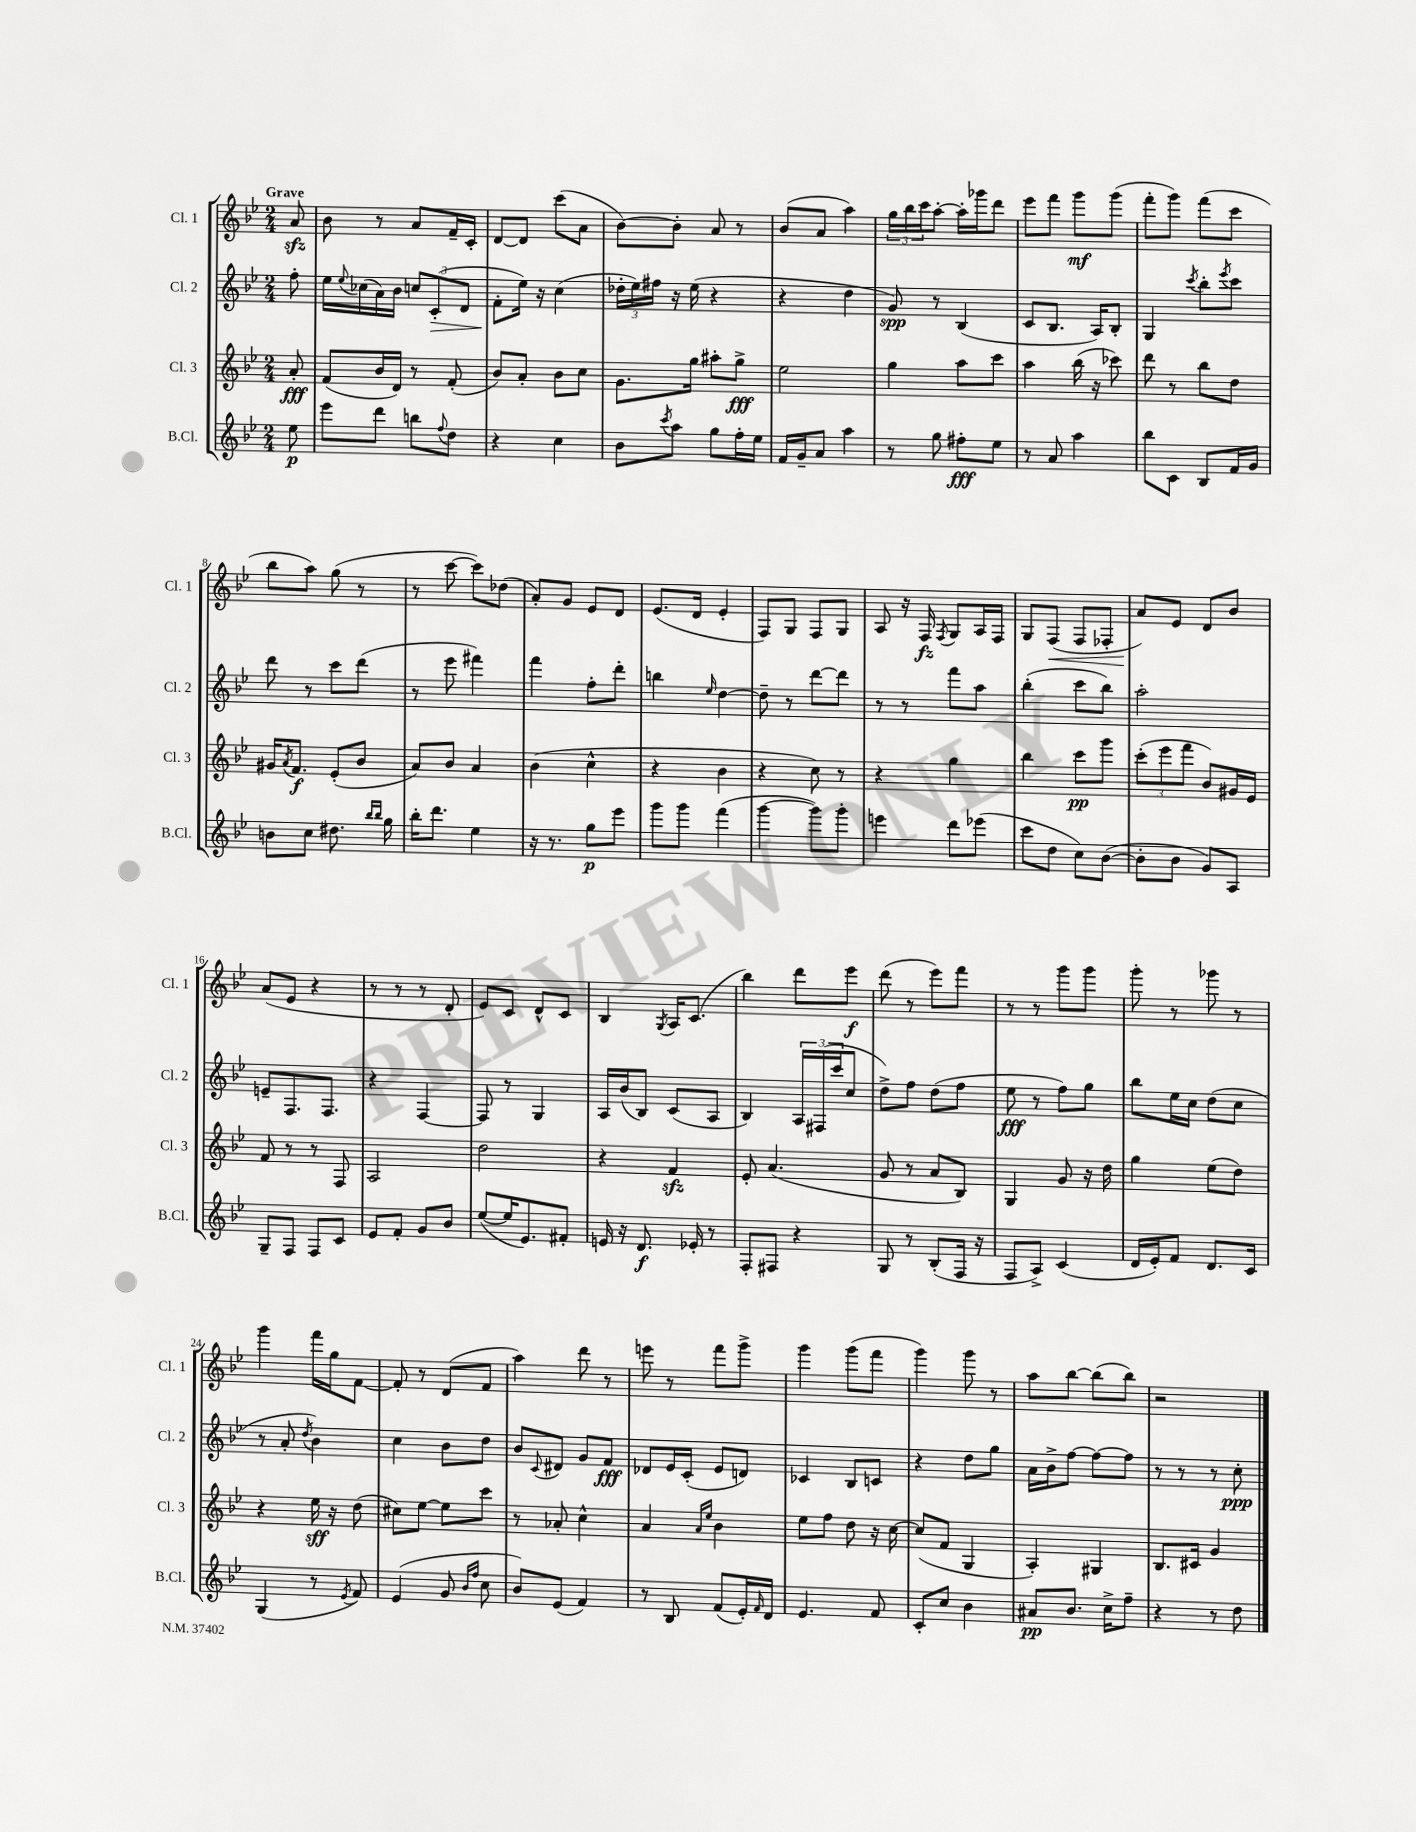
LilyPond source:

<<
\new StaffGroup <<
\new Staff = "s0" \with { instrumentName = "Cl. 1" shortInstrumentName = "Cl. 1" } {
    \clef treble \key bes \major \numericTimeSignature \time 2/4 \partial 8 \tempo "Grave"
    a'8\sfz |
    bes'8 r8 a'8 f'16-- c'16-. |
    d'8~ d'8 c'''8( a'8 |
    bes'8~) bes'8-. a'8 r8 |
    bes'8( a'8 a''4) |
    \tuplet 3/2 { g''16 bes''16 c'''16 } a''8~-. a''16-. ges'''16 d'''8 |
    ees'''8 f'''8 g'''8\mf g'''8( |
    f'''8-. g'''8) f'''8( c'''8 |
    bes''8 a''8) g''8( r8 |
    r8 c'''8~ c'''8) des''8( |
    a'8-.) g'8 ees'8 d'8 |
    ees'8.( d'16 ees'4-. |
    f8) g8 f8 g8 |
    a8 r16 f16\fz \acciaccatura { f8 } g8 a16 f16 |
    g8 f8\<( f8 fes8-. |
    a'8\!) ees'8 d'8 bes'8 |
    a'8( ees'8 r4 |
    r8 r8 r8 d'8-. |
    ees'8) c'8 d'8-^ c'8 |
    bes4 \acciaccatura { g8 } a16 c'8.( |
    bes''4) d'''8 ees'''8\f |
    d'''8( r8 ees'''8) f'''8 |
    r8 r8 g'''8 g'''8 |
    g'''8-. r8 ges'''8 r8 |
    g'''4 f'''16 g''16 f'8~ |
    f'8-. r8 d'8( f'8 |
    a''4) d'''8 r8 |
    e'''8 r8 f'''8 g'''8-> |
    g'''4 g'''8( f'''8 |
    g'''4) g'''8 r8 |
    a''8 bes''8~ bes''8( bes''8) |
    r2 \bar "|." |
}
\new Staff = "s1" \with { instrumentName = "Cl. 2" shortInstrumentName = "Cl. 2" } {
    \clef treble \key bes \major \numericTimeSignature \time 2/4 \partial 8
    f''8-. |
    ees''16 \appoggiatura { ees''8 } ces''16( a'16) bes'16 \tuplet 3/2 { c''8 c'8-.\>( d'8 } |
    f'8-.\! ees''16) r16 c''4( |
    \tuplet 3/2 { des''16-. ees''16) fis''16 } r16 ees''16( r4 |
    r4 d''4 |
    g'8\spp) r8 bes4( |
    c'8 bes8. a16) bes8-. |
    g4 \acciaccatura { c'''8 } bes''8-. \acciaccatura { ees'''8 } c'''8 |
    d'''8 r8 c'''8 d'''8( |
    r8 ees'''8 fis'''4) |
    f'''4 f''8-. d'''8-. |
    b''4 \grace { ees''16 } d''4~ |
    d''8-- r8 d'''8~ d'''8 |
    r8 r8 f'''8 a''8 |
    bes''4-.( c'''8 bes''8) |
    a''2-. |
    e'8-- f8. f8. |
    r4 f4~ |
    f8 r8 g4 |
    a16 bes'16( bes8) c'8( a8 |
    bes4) \tuplet 3/2 { a16 fis16( c'''16 } c''8 |
    d''8->) f''8 d''8( f''8 |
    ees''8\fff r8 f''8) g''8 |
    bes''8 ees''16 c''16 d''8( c''8 |
    r8 a'8-. \acciaccatura { d''8 } bes'4) |
    c''4 bes'8 d''8 |
    bes'8 \appoggiatura { c'8 } dis'8 g'8 f'8\fff |
    des'8 ees'16 c'16-.( ees'8 d'8) |
    ces'4 bes8 c'8 |
    r4 d''8 g''8 |
    a'16 bes'16-> f''8~ f''8~ f''8 |
    r8 r8 r8 c''8-.\ppp \bar "|." |
}
\new Staff = "s2" \with { instrumentName = "Cl. 3" shortInstrumentName = "Cl. 3" } {
    \clef treble \key bes \major \numericTimeSignature \time 2/4 \partial 8
    a'8-.\fff |
    f'8( bes'16 d'16) r8 f'8-.( |
    bes'8) a'8-. bes'8 c''8 |
    g'8. g''16 ais''8-. g''8->\fff |
    ees''2 |
    g''4 a''8 c'''8 |
    a''4 bes''16( r16 ces'''8) |
    d'''8 r8 bes''8 d''8 |
    gis'16 \acciaccatura { a'8 } f'8.\f ees'8-.( bes'8 |
    a'8) bes'8 a'4 |
    bes'4( c''4-^ |
    r4 bes'4 |
    r4 c''8) r8 |
    r4 g''4 |
    bes''4 c'''8\pp g'''8 |
    \tuplet 3/2 { c'''8-.( ees'''8 f'''8 } bes'8) gis'16 ees'16 |
    f'8 r8 r8 f8 |
    a2 |
    d''2 |
    r4 f'4\sfz |
    ees'8-. a'4.( |
    g'8 r8 a'8 bes8) |
    g4 g'8 r16 d''16 |
    g''4 ees''8( d''8) |
    r4 ees''16\sff r16 d''8( |
    cis''8) ees''8~ ees''8 c'''8 |
    r8 aes'8-. c''4-^ |
    a'4 \grace { a'16 ees''16 } bes'4 |
    ees''8 f''8 d''8 r16 c''16~ |
    c''8( f'8 g4 |
    a4-.) gis4 |
    bes8. cis'16 g'4 \bar "|." |
}
\new Staff = "s3" \with { instrumentName = "B.Cl." shortInstrumentName = "B.Cl." } {
    \clef treble \key bes \major \numericTimeSignature \time 2/4 \partial 8
    ees''8\p |
    ees'''8 d'''8 b''8 \appoggiatura { f''8 } d''8 |
    r4 c''4 |
    bes'8 \acciaccatura { c'''8 } a''8 g''8 f''16-. ees''16 |
    f'16 g'16-- a'8 a''4 |
    r8 g''8 fis''8-.\fff ees''8 |
    r8 a'8 a''4 |
    bes''8 c'8 bes8 f'16 g'16 |
    b'8 c''8 dis''8. \grace { bes''16 bes''16 } g''16 |
    bes''16-. d'''8. ees''4 |
    r16 r8. g''8\p ees'''8 |
    g'''8 g'''8 f'''4( |
    g'''4~ g'''8) g'''8-. |
    e'''4 d'''8 ees'''8( |
    c'''8 d''8 c''8) bes'8~( |
    bes'8-. bes'8 g'8) a8 |
    g8-- f8 f8 c'8 |
    ees'8 f'8-. g'8 bes'8 |
    ees''8~( ees''16 ees'8.) fis'8-. |
    e'16 r16 d'8.\f ees'16-. r8 |
    f8-. fis8 r4 |
    g8 r8 bes8-.( f16 r16 |
    f8 a8->) c'4( |
    d'16 ees'16-.) f'8 d'8. c'16 |
    g4( r8 \acciaccatura { ees'8 } f'8) |
    ees'4( g'8 \grace { bes'16 f''16 } c''8 |
    bes'8) ees'8( f'4) |
    r8 bes8 f'8( ees'16-.) \grace { f'16 } d'16 |
    ees'4. f'8 |
    c'8-. c''8 bes'4 |
    ais'8\pp bes'8. c''16-> f''8-- |
    r4 r8 d''8 \bar "|." |
}
>>
>>
